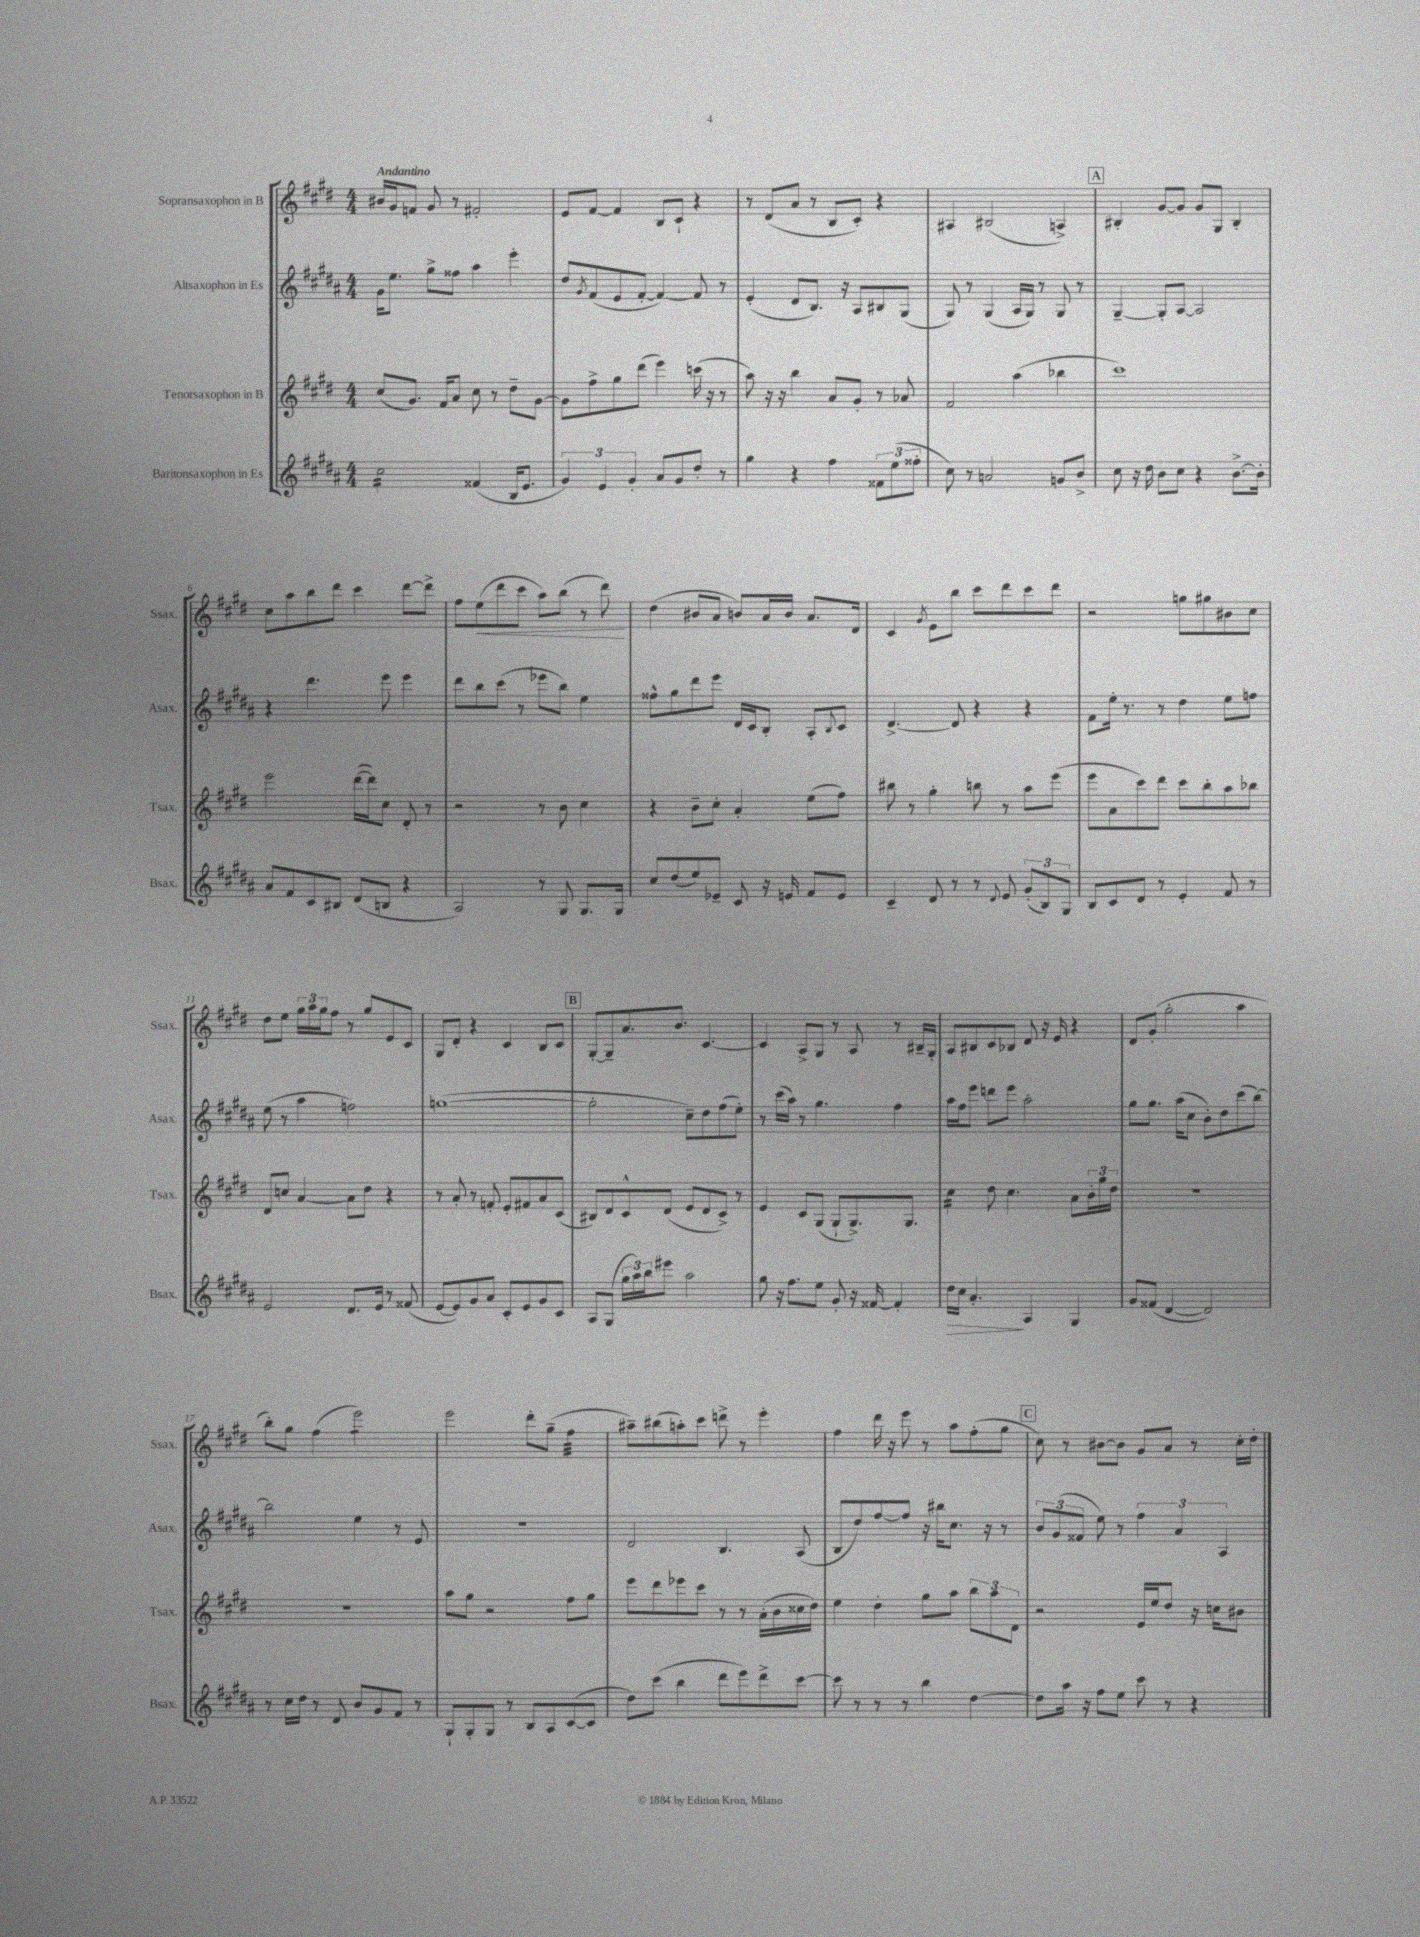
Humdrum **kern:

**kern	**kern	**kern	**kern
*staff4	*staff3	*staff2	*staff1
*clefG2	*clefG2	*clefG2	*clefG2
*k[f#c#g#d#a#]	*k[f#c#g#d#]	*k[f#c#g#d#a#]	*k[f#c#g#d#]
*M4/4	*M4/4	*M4/4	*M4/4
2cc#	(8cc#	16g#	16b#
.	.	8.ee	16g#
.	8.g#)	.	8f
.	.	8gg#^	8g#
.	16f#	.	.
.	8a	8ff##	8r
(4f##	8cc#	4aa#	2f#'
.	8r	.	.
16B	8dd#~	4eee'	.
8.e	.	.	.
.	[8g#	.	.
=	=	=	=
6g#)	8g#]	8dd#	8e
.	.	8qg#	.
.	8ff#^	(8f#	[8f#
6e	.	.	.
.	8gg#	8e	4f#]
6g#'	.	.	.
.	(8ddd#	[8f#'	.
8a#	4eee)	4f#_)	8B
8g#	.	.	8c#`
8dd#'	(16ccc	8f#]	4r
.	16r	.	.
8r	8r	8r	.
=	=	=	=
4gg#	8aa)	(4e'	8r
.	16r	.	(8d#
.	16r	.	.
4r	4bb	8d#	8a
.	.	8.B)	8r
4ff#	8a	.	8B
.	.	16r	.
.	8g#'	8A#	8c#')
12f##	8r	8B#	4r
(12ee	.	.	.
.	8a-	(8G#	.
12ff##'	.	.	.
=	=	=	=
8cc#)	2f#	8G#)	4A#
8r	.	8r	.
2a	.	(4G#	(2B#
.	(4aa	16A#	.
.	.	16G#)	.
.	.	8r	.
8g	4bb-	8G#	4A^)
8b^	.	8r	.
=	=	=	=
8cc#	1ccc#)	[4G#~	4B#'
16r	.	.	.
16dd#	.	.	.
8b	.	8G#']	[8g#
8cc#	.	[8A#	8g#]
4r	.	2A#]	8g#
.	.	.	8G#
[8.b^	.	.	4B#'
16b']	.	.	.
=	=	=	=
8a#	2eee	4r	8cc#
8f#	.	.	8aa
8c#	.	4.ddd#	8bb
8B#	.	.	8ddd#
(8d#	([16ddd#	.	4ccc#
.	16ddd#])	.	.
8B	8cc#	8eee	.
4r	8d#'	4eee	[8ddd#
.	8r	.	8ddd#^]
=	=	=	=
2A#)	2r	8ddd#	8ff#
.	.	8bb	(8ee
.	.	(8ccc#	8ddd#
.	.	8r	8ccc#
8r	8r	8eee-	8aa)
8G#	8b	8bb)	(8bb
8.G#	4cc#	4ee	8r
.	.	.	8ddd#)
16G#	.	.	.
=	=	=	=
8cc#	4r	8ff##^^	(4dd#
(8dd#	.	8gg#	.
8ee)	8b~	8ddd#	8b#
8e-~	8cc#'	8eee	8a
8c#	4a'	16d#	8b)
.	.	16c#	.
16r	.	8B'	16a
16e	.	.	16b
8f#	(8ee	8A#'	8.a
.	.	8qqB	.
8e	8ff#)	8c#	.
.	.	.	16d#
=	=	=	=
4c#~	8bb#	[4.d#^	4c#
.	8r	.	.
.	.	.	8qg#
8d#	4gg#'	.	8e
8r	.	8d#]	8bb
8r	8bb	4r	8ccc#
8qqd#	.	.	.
8e	8r	.	8ddd#
(12g#'	8aa	4r	8ccc#
12B)	.	.	.
.	(8eee	.	8ddd#
12G#	.	.	.
=	=	=	=
8B	8eee	8f#	2r
8c#	8a	16ee'	.
.	.	8.r	.
8d#	8ccc#)	.	.
8r	8ddd#	8r	.
4e'	8ccc#	4dd#	8gg
.	8bb'	.	8gg#
8f#	8aa	8ee	8b#
8r	8bb-	8ff	8cc#
=	=	=	=
2e	8d#	(8ee	8dd#
.	8cc	8r	8ee
.	[4a	4aa#	24gg#
.	.	.	24aa
.	.	.	24gg#
.	.	.	8ff#
8.d#	8a]	2ff)	8r
.	8dd#	.	8gg#
16e	.	.	.
8r	4r	.	8e
(8f##	.	.	8c#
=	=	=	=
[8e	8r	([1gg	8G#
8e])	8a'	.	8d#'
8g#	8r	.	4r
8a#	8f'	.	.
8c#'	8e'	.	4c#
8e	8f#	.	.
8g#	8a	.	8B
8c#	(8c#	.	8c#
=	=	=	=
8A#	8B#)	2gg']	[8G#'
(8G#	8d#	.	8G#~]
24gg#	8c#^^	.	8.a
24aa#)	.	.	.
24bb	.	.	.
8eee#	(8d#	.	.
.	.	.	8.b
2aa#	8e	8cc#~)	.
.	8d#	8dd#	[4.c#
.	8c#^)	(8ff#	.
.	8r	8ee')	.
=	=	=	=
8gg#	4e	8r	4c#]
16r	.	(16ccc#	.
8.ff#	.	16aa#)	.
.	8c#	8r	8A^
8ee	(8G#	4.gg#	8G#
8g#'	8G#`	.	8r
16r	8.G#^)	.	8A
[16f##	.	.	.
4f##']	.	4ff#	8r
.	8.G#	.	.
.	.	.	16B#~
.	.	.	16G#'
=	=	=	=
16dd#	4cc#	16aa#	8A
16cc#	.	16ff#	.
4.a#'	.	8eee	8B#
.	8dd#	8ddd	8c#
.	4.cc#	8eee	8B-
4A#	.	2aa#'	8d#
.	.	.	16r
.	.	.	16e
4G#	8a	.	4r
.	24b'	.	.
.	24gg#	.	.
.	24dd#	.	.
=	=	=	=
8g#	1r	8gg#	8d#
(8f##	.	8.gg#	(8g#'
[4d#	.	.	2gg#'
.	.	(16aa#	.
.	.	8cc#	.
2d#])	.	8b')	.
.	.	8dd#	.
.	.	(8ccc#	4aa
.	.	[8bb)	.
=	=	=	=
8r	1r	2bb]	8bb')
16cc#	.	.	8gg#
16dd#	.	.	.
8r	.	.	(4ff#
8d#	.	.	.
8b	.	4ee	2eee)
8g#	.	.	.
8f#	.	8r	.
8r	.	8e	.
=	=	=	=
8G#`	8aa	1r	2eee
8G#'	8gg#	.	.
8G#	2r	.	.
8r	.	.	.
8B	.	.	8ddd#'
8A#	.	.	(8gg#~
([8c#	8ff#	.	4ff#
8c#]	8gg#	.	.
=	=	=	=
8dd#)	8eee	2d#	8aa#~)
(8ccc#	8ddd#	.	(8bb#
4bb	8eee-	.	8aa')
.	8ccc#	.	8ccc#
8ddd#	8r	4.B	8ddd^
8eee)	8r	.	8r
8ddd#^	(16a'	.	4eee'
.	16b	.	.
[8ccc#	16cc##	(8A#	.
.	16dd#)	.	.
=	=	=	=
8ccc#]	4ee	8B	4ff#
8r	.	8dd#)	.
8r	4dd#'	[8ff#	16ddd#
.	.	.	16r
8r	.	8ff#]	8eee
4bb	8gg#	16r	8r
.	.	16bb#	.
.	8aa	8.cc#	8aa
[4dd#	12bb	.	(8ff#'
.	.	16r	.
.	12aa	.	.
.	.	8r	8gg#
.	12d#	.	.
=	=	=	=
8dd#]	2r	12b	8cc#)
.	.	(12g#	.
16aa#	.	.	8r
.	.	12f##	.
16r	.	.	.
8ff#	.	8ee)	[8b#
8ee	.	8r	8b#]
8ccc#	16e	6ff#	8g#
.	16ee	.	.
8r	8dd#	.	8a
.	.	6a#	.
4r	16r	.	8r
.	16cc	.	.
.	.	6A#	.
.	8b#	.	16cc#'
.	.	.	16dd#'
==	==	==	==
*-	*-	*-	*-
